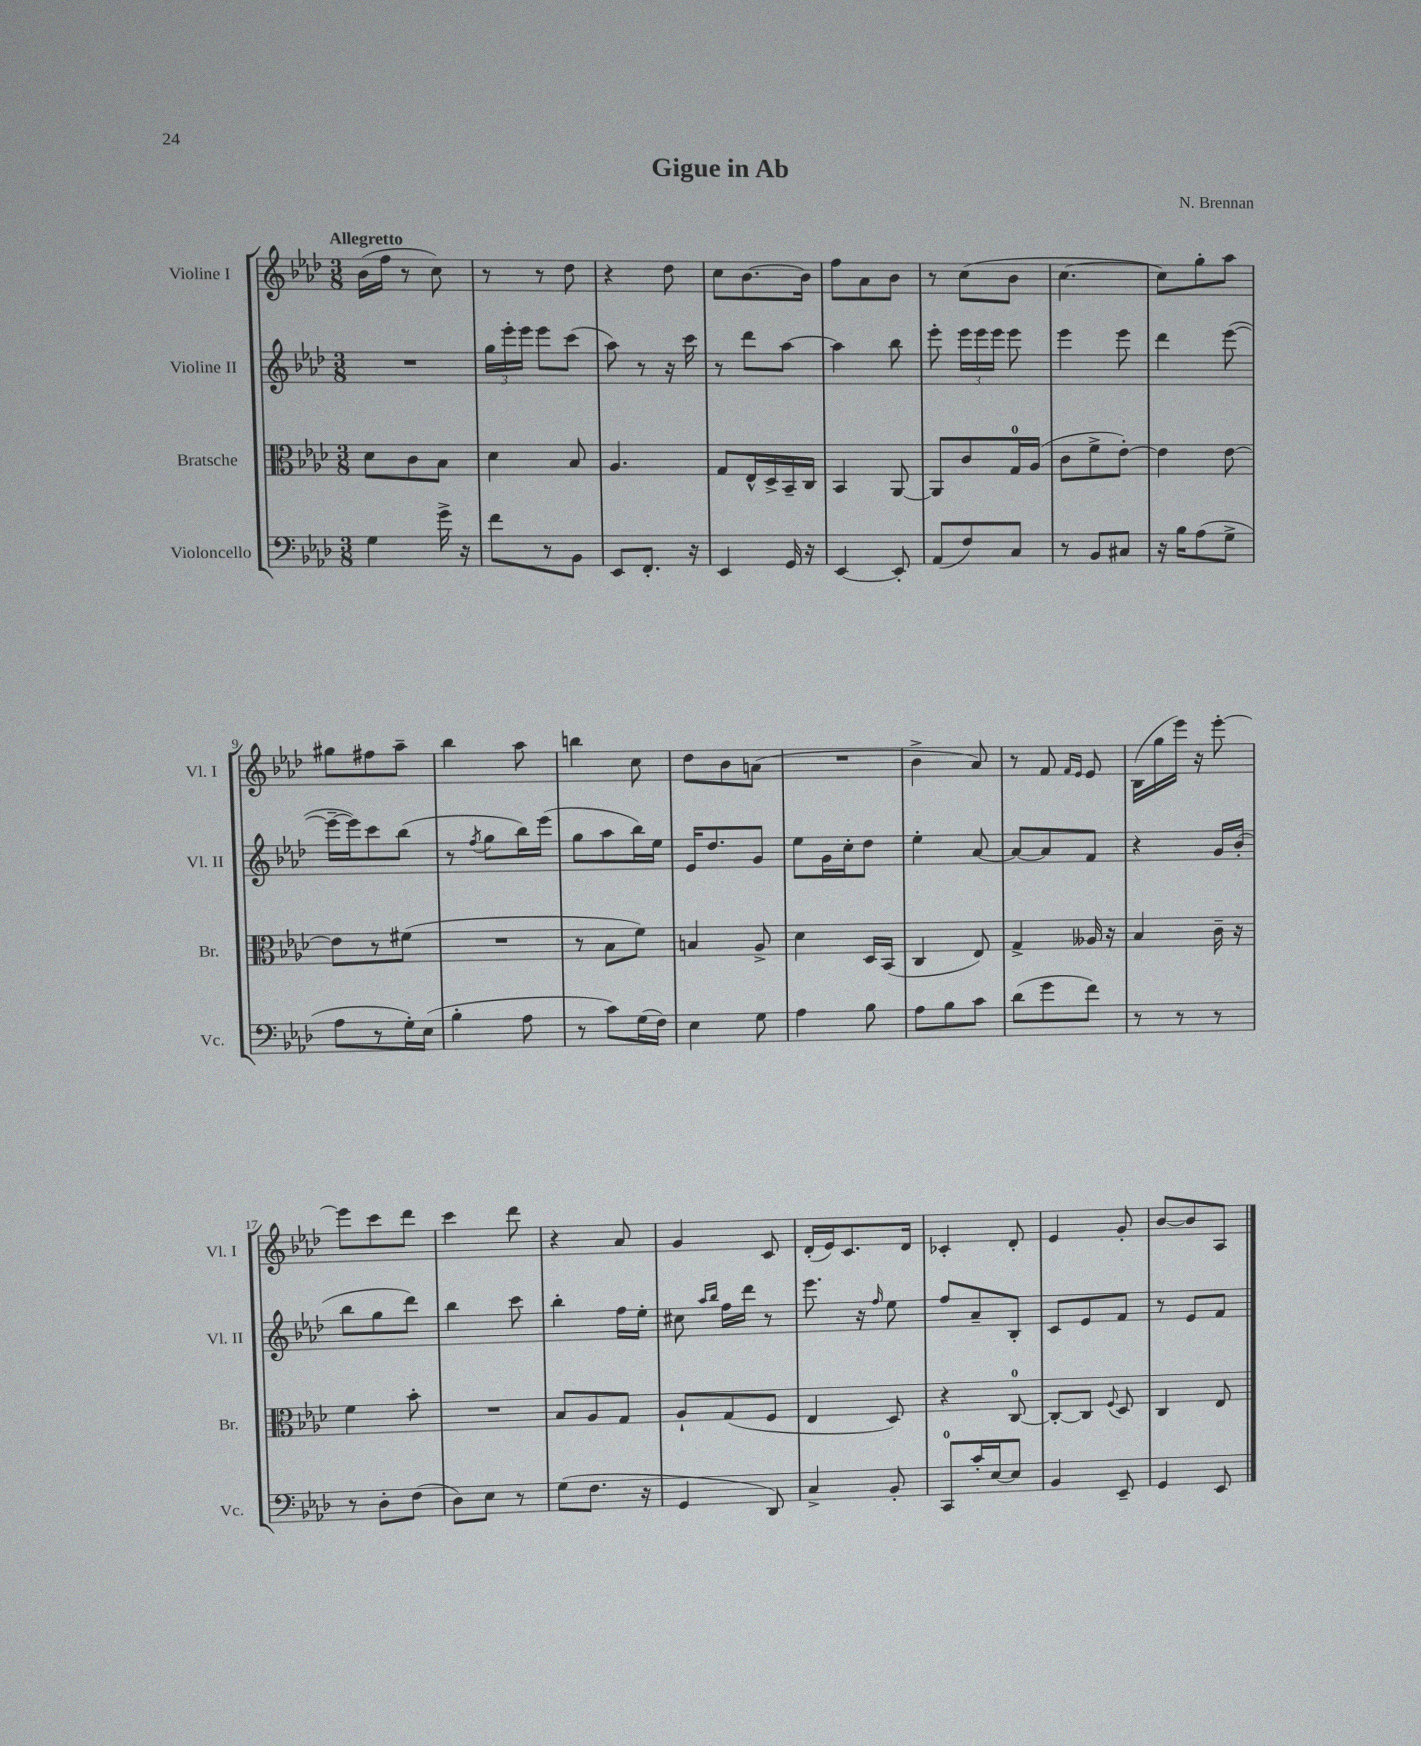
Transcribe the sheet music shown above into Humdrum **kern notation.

**kern	**kern	**kern	**kern
*staff4	*staff3	*staff2	*staff1
*clefF4	*clefC3	*clefG2	*clefG2
*k[b-e-a-d-]	*k[b-e-a-d-]	*k[b-e-a-d-]	*k[b-e-a-d-]
*M3/8	*M3/8	*M3/8	*M3/8
4G\	8d-\L	4.r	(16b-\LL
.	.	.	16ff\JJ
.	8c\	.	8r
16g^\	8B-\J	.	8cc\)
16r	.	.	.
=	=	=	=
8f\L	4d-\	24gg\LL	8r
.	.	24eee-'\	.
.	.	24eee-\JJ	.
8r	.	8eee-\L	8r
8BB-\J	8B-/	(8ccc\J	8dd-\
=	=	=	=
8EE-/L	4.A-/	8aa-\)	4r
8.FF'/J	.	8r	.
.	.	16r	8dd-\
16r	.	16ccc\	.
=	=	=	=
4EE-/	8G/L	8r	8cc\L
.	16E-^^/L	8ddd-\L	[8.b-\
.	16D-^/	.	.
16GG/	16BB-~/	[8aa-\J	.
16r	16C/JJ	.	16b-\]Jk
=	=	=	=
[4EE-/	4BB-/	4aa-\]	8ff\L
.	.	.	8a-\
8EE-'/]	[8AA-/	8bb-\	8b-\J
=	=	=	=
(8AA-/L	8AA-/]L	8eee-'\	8r
8F/)	8c/	24eee-\LL	(8cc\L
.	.	24eee-\	.
.	.	24eee-\JJ	.
8C/J	16G/L	8eee-\	8b-\J
.	(16A-/JJ	.	.
=	=	=	=
8r	8c\L	4eee-\	[4.cc\
8BB-/L	8f^\	.	.
8C#/J	[8e-'\J)	8eee-\	.
=	=	=	=
16r	4e-\]	4ddd-\	8cc\]L)
16B-\LK	.	.	.
(8A-\	.	.	8gg'\
8G^\J	[8e-\	([8eee-\	8aa-\J
=	=	=	=
8A-\L	8e-\]L	16eee-~\_LL	8gg#\L
.	.	16eee-\]J)	.
8r	8r	8ccc\	8ff#\
16G'\L)	(8f#\J	(8bb-\J	8aa-~\J
(16E-\JJ	.	.	.
=	=	=	=
4B-'\	4.r	8r	4bb-\
.	.	8qff/	.
.	.	8gg\L	.
8A-\	.	16bb-\L)	8aa-\
.	.	(16eee-\JJ	.
=	=	=	=
8r	8r	8gg\L	4bb\
8c\L)	8B-\L	8aa-\	.
(16G\L	8f\J)	16bb-\L)	8cc\
16F\JJ)	.	16ee-\JJ	.
=	=	=	=
4E-\	4B/	16e-/LK	8dd-\L
.	.	8.dd-/	.
.	.	.	8b-\
8G\	8A-^/	8g/J	(8a\J
=	=	=	=
4A-\	4d-\	8ee-\L	4.r
.	.	16g\L	.
.	.	16cc'\J	.
8B-\	16D-/LL	8dd-\J	.
.	(16BB-/JJ	.	.
=	=	=	=
8A-\L	4C/	4ee-'\	4b-^\
8B-\	.	.	.
8c\J	8E-/)	[8a-/	8a-/)
=	=	=	=
(8d-\L	4G^/	8a-/_L	8r
8g\	.	8a-/]	8f/
.	.	.	16qqf/LL
.	.	.	16qqe-/JJ
8f\J)	16A--/	8f/J	8e-/
.	16r	.	.
=	=	=	=
8r	4B-/	4r	(16B-\LL
.	.	.	16gg\
8r	.	.	16eee-\JJ)
.	.	.	16r
8r	16c~\	16g/LL	[8eee-'\
.	16r	(16b-'/JJ	.
=	=	=	=
8r	4f\	8bb-\L	8eee-\]L
8D-'\L	.	8gg\	8ccc\
(8F\J	8b-'\	8ddd-\J)	8ddd-\J
=	=	=	=
8D-\L)	4.r	4bb-\	4ccc\
8E-\J	.	.	.
8r	.	8ccc\	8ddd-\
=	=	=	=
(8G\L	8B-/L	4bb-'\	4r
8.F\J	8A-/	.	.
.	8G/J	16ff\LL	8a-/
16r	.	16ee-'\JJ	.
=	=	=	=
4GG/	8A-`/L	8cc#\	4g/
.	.	16qqaa-/LL	.
.	.	16qqbb-/JJ	.
.	(8G/	16ff\LL	.
.	.	16ddd-\JJ	.
8DD-/)	8F/J	8r	8c/
=	=	=	=
4C^/	4E-/	8.eee-\	(16d-'/LL
.	.	.	16e-/J)
.	.	.	8.c/
.	.	16r	.
.	.	16qqff/	.
8BB-'/	8D-/)	8ee-\	.
.	.	.	16d-/Jk
=	=	=	=
8CC/L	4r	8ff/L	4c-'/
16c'/L	.	8a-~/	.
[16E-/J	.	.	.
8E-/]J	[8C/	8B-'/J	8d-'/
=	=	=	=
4BB-/	8C'/_L	8c/L	4e-/
.	8C/]J	8e-/	.
.	8qqF/	.	.
8EE-~/	8D-/	8f/J	8g'/
=	=	=	=
4GG/	4C/	8r	[8b-/L
.	.	8e-/L	8b-/]
8EE-/	8E-/	8f/J	8A-/J
==	==	==	==
*-	*-	*-	*-
